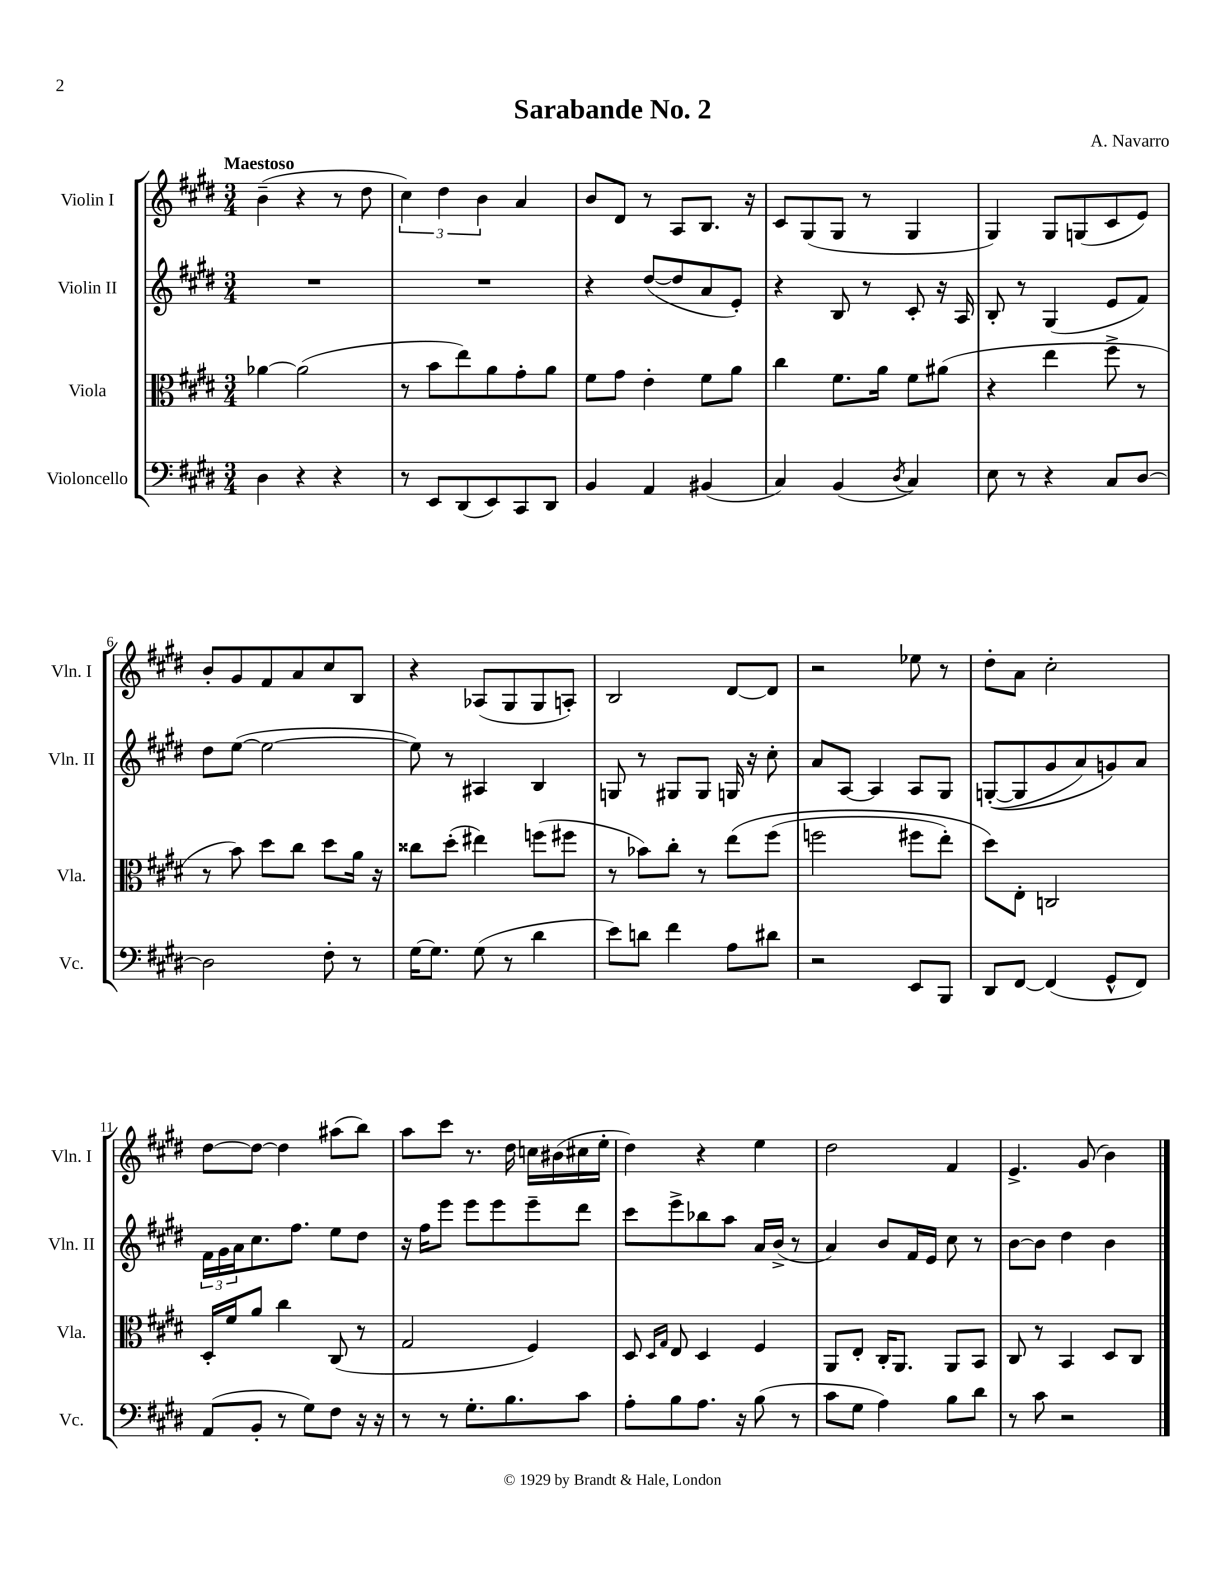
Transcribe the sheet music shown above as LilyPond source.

\header { title = "Sarabande No. 2" composer = "A. Navarro" }
<<
\new StaffGroup <<
\new Staff = "s0" \with { instrumentName = "Violin I" shortInstrumentName = "Vln. I" } {
    \clef treble \key e \major \numericTimeSignature \time 3/4 \tempo "Maestoso"
    b'4--( r4 r8 dis''8 |
    \tuplet 3/2 { cis''4) dis''4 b'4 } a'4 |
    b'8 dis'8 r8 a8 b8. r16 |
    cis'8 gis8( gis8 r8 gis4 |
    gis4) gis8 g8( cis'8 e'8) |
    b'8-. gis'8 fis'8 a'8 cis''8 b8 |
    r4 aes8( gis8 gis8 a8-.) |
    b2 dis'8~ dis'8 |
    r2 ees''8 r8 |
    dis''8-. a'8 cis''2-. |
    dis''8~ dis''8~ dis''4 ais''8( b''8) |
    a''8 cis'''8 r8. dis''16 c''16 bis'16( cis''16 e''16-. |
    dis''4) r4 e''4 |
    dis''2 fis'4 |
    e'4.-> gis'8( b'4) \bar "|." |
}
\new Staff = "s1" \with { instrumentName = "Violin II" shortInstrumentName = "Vln. II" } {
    \clef treble \key e \major \numericTimeSignature \time 3/4
    R2. |
    R2. |
    r4 dis''8~( dis''8 a'8 e'8-.) |
    r4 b8 r8 cis'8-. r16 a16 |
    b8-. r8 gis4( e'8 fis'8) |
    dis''8 e''8~( e''2~ |
    e''8) r8 ais4 b4 |
    g8 r8 gis8 gis8 g16 r16 cis''8-. |
    a'8 a8~ a4 a8 gis8 |
    g8~-.(\( g8 gis'8 a'8) g'8\) a'8 |
    \tuplet 3/2 { fis'16 gis'16 a'16 } cis''8. fis''8. e''8 dis''8 |
    r16 fis''16 e'''8 e'''8 e'''8 e'''8-- dis'''8 |
    cis'''8 e'''8-> bes''8 a''8 a'16 b'16->( r8 |
    a'4) b'8 fis'16 e'16 cis''8 r8 |
    b'8~ b'8 dis''4 b'4 \bar "|." |
}
\new Staff = "s2" \with { instrumentName = "Viola" shortInstrumentName = "Vla." } {
    \clef alto \key e \major \numericTimeSignature \time 3/4
    aes'4~ aes'2( |
    r8 b'8 e''8) a'8 gis'8-. a'8 |
    fis'8 gis'8 e'4-. fis'8 a'8 |
    cis''4 fis'8. a'16 fis'8 ais'8( |
    r4 e''4 fis''8-> r8 |
    r8 b'8) dis''8 cis''8 dis''8 a'16 r16 |
    cisis''8 dis''8-.( eis''4) f''8( fis''8 |
    r8 bes'8) cis''8-. r8 e''8\( fis''8( |
    f''2 fis''8 e''8-.) |
    dis''8\) e8-. c2 |
    dis16-. fis'16 a'8 cis''4 cis8( r8 |
    gis2 fis4) |
    dis8 \grace { dis16 gis16 } e8 dis4 fis4 |
    a,8 e8-. cis16-. a,8. a,8 b,8 |
    cis8 r8 b,4 dis8 cis8 \bar "|." |
}
\new Staff = "s3" \with { instrumentName = "Violoncello" shortInstrumentName = "Vc." } {
    \clef bass \key e \major \numericTimeSignature \time 3/4
    dis4 r4 r4 |
    r8 e,8 dis,8( e,8) cis,8 dis,8 |
    b,4 a,4 bis,4( |
    cis4) b,4( \acciaccatura { dis8 } cis4) |
    e8 r8 r4 cis8 dis8~ |
    dis2 fis8-. r8 |
    gis16~ gis8. gis8( r8 dis'4 |
    e'8) d'8 fis'4 a8 dis'8 |
    r2 e,8 b,,8 |
    dis,8 fis,8~ fis,4( gis,8-^ fis,8) |
    a,8( b,8-. r8 gis8) fis8 r16 r16 |
    r8 r8 gis8.-. b8. cis'8 |
    a8-. b8 a8. r16 b8( r8 |
    cis'8 gis8 a4) b8 dis'8 |
    r8 cis'8 r2 \bar "|." |
}
>>
>>
